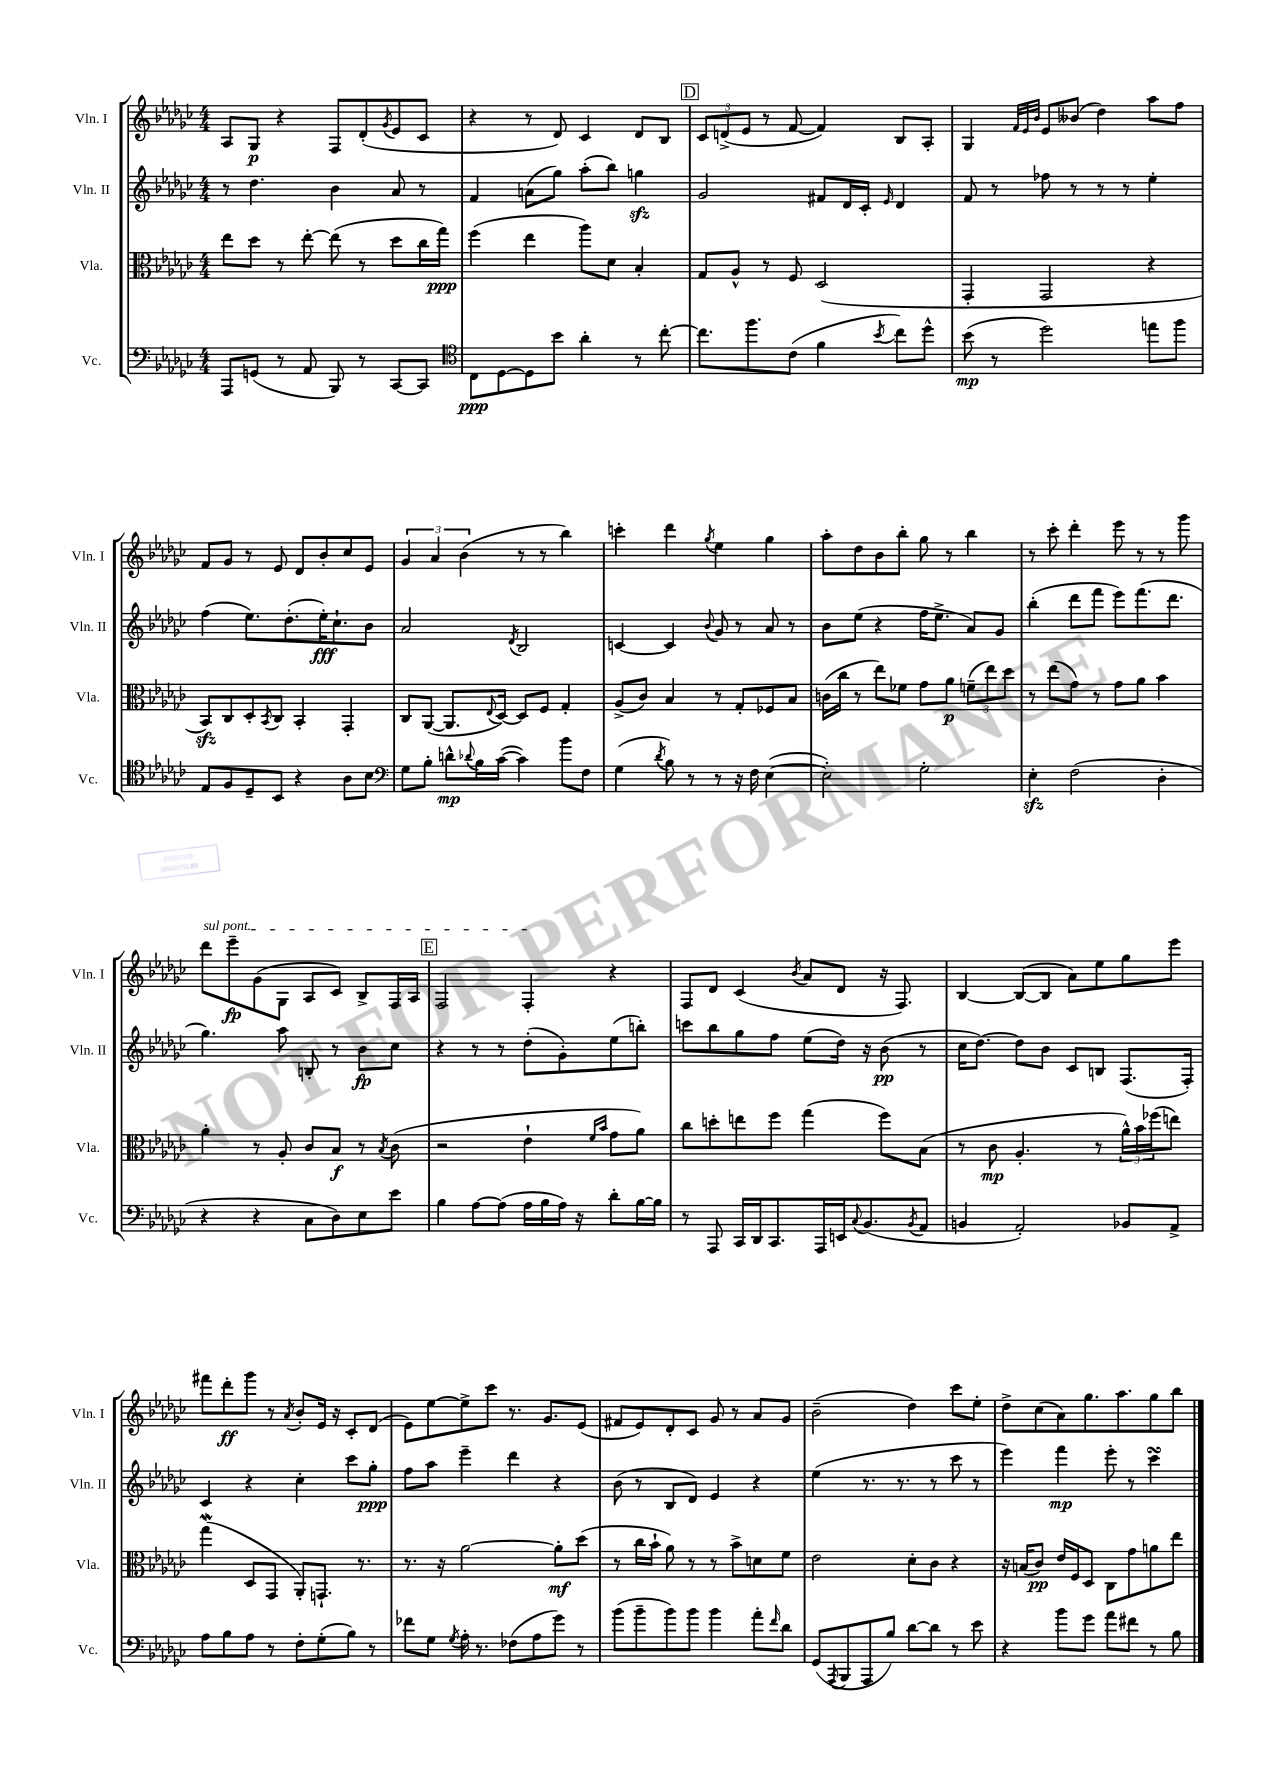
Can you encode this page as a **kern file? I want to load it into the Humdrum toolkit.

**kern	**dynam	**kern	**dynam	**kern	**dynam	**kern	**dynam
*part4	*part4	*part3	*part3	*part2	*part2	*part1	*part1
*staff4	*staff4	*staff3	*staff3	*staff2	*staff2	*staff1	*staff1
*I"Vc.	*	*I"Vla.	*	*I"Vln. II	*	*I"Vln. I	*
*I'Vc.	*	*I'Vla.	*	*I'Vln. II	*	*I'Vln. I	*
*clefF4	*	*clefC3	*	*clefG2	*	*clefG2	*
*k[b-e-a-d-g-c-]	*	*k[b-e-a-d-g-c-]	*	*k[b-e-a-d-g-c-]	*	*k[b-e-a-d-g-c-]	*
*M4/4	*	*M4/4	*	*M4/4	*	*M4/4	*
=22	=22	=22	=22	=22	=22	=22	=22
8AAA-/L	.	8ee-\L	.	8r	.	8A-/L	.
(8GGn/J	.	8dd-\J	.	4.dd-\	.	8G-/J	p
8r	.	8r	.	.	.	4r	.
8AA-/	.	[8ee-'\	.	.	.	.	.
8BBB-/)	.	(8ee-\]	.	4b-\	.	8F/L	.
8r	.	8r	.	.	.	(8d-'/	.
.	.	.	.	.	.	8qg-/	.
[8CC-/L	.	8dd-\L	.	8a-/	.	8e-/	.
8CC-/J]	.	16cc-\L	.	8r	.	8c-/J	.
.	.	16gg-\JJ)	ppp	.	.	.	.
=23	=23	=23	=23	=23	=23	=23	=23
*clefC4	*	*	*	*	*	*	*
8C-\L	ppp	(4ff\	.	4f/	.	4r	.
[8D-\	.	.	.	.	.	.	.
8D-\]	.	4ee-\	.	(8an\L	.	8r	.
8b-\J	.	.	.	8gg-\J)	.	8d-/)	.
4a-'\	.	8aa-\L)	.	(8aa-'\L	.	4c-/	.
.	.	8d-\J	.	8bb-\J)	.	.	.
8r	.	4B-'/	.	4ggnzz\	.	8d-/L	.
[8cc-'\	.	.	.	.	.	8B-/J	.
!!LO:REH:place=s1:t=D
=24	=24	=24	=24	=24	=24	=24	=24
8.cc-\L]	.	8G-/L	.	2g-/	.	12c-/L	.
.	.	.	.	.	.	(12dn^/	.
.	.	8A-^^/J	.	.	.	.	.
.	.	.	.	.	.	12e-/J	.
8.ff\	.	.	.	.	.	.	.
.	.	8r	.	.	.	8r	.
(8c-\J	.	8F/	.	.	.	[8f/	.
4f\	.	(2D-/	.	8f#X/L	.	4f/])	.
.	.	.	.	16d-/L	.	.	.
.	.	.	.	16c-'/JJ	.	.	.
8qb-/	.	.	.	16qqe-/	.	.	.
8cc-\L)	.	.	.	4d-/	.	8B-/L	.
8dd-^^\J	.	.	.	.	.	8A-'/J	.
=25	=25	=25	=25	=25	=25	=25	=25
(8b-\	mp	4GG-'/	.	8f/	.	4G-/	.
8r	.	.	.	8r	.	.	.
.	.	.	.	.	.	32qqf/LLL	.
.	.	.	.	.	.	32qqe-/	.
.	.	.	.	.	.	32qqb-/JJJ	.
2dd-\)	.	2GG-/	.	8ff-X\	.	8e-/L	.
.	.	.	.	8r	.	(8b--X/J	.
.	.	.	.	8r	.	4dd-\)	.
.	.	.	.	8r	.	.	.
8een\L	.	4r	.	4ee-'\	.	8aa-\L	.
8ff\J	.	.	.	.	.	8ff\J	.
!!LO:LB:g=z
=26	=26	=26	=26	=26	=26	=26	=26
8E-/L	.	8BB-zz/L)	.	(4ff\	.	8f/L	.
8F/	.	8C-/	.	.	.	8g-/J	.
8D-~/	.	8D-'/	.	8.ee-\L)	.	8r	.
.	.	8qBB-/	.	.	.	.	.
8BB-/J	.	8C-/J	.	.	.	8e-/	.
.	.	.	.	(8.dd-'\	.	.	.
4r	.	4BB-'/	.	.	.	8d-/L	.
.	.	.	.	16ee-'\K)	fff	8b-'/	.
.	.	.	.	8.cc-`\	.	.	.
8A-\L	.	4GG-'/	.	.	.	8cc-/	.
8B-\J	.	.	.	8b-\J	.	8e-/J	.
=27	=27	=27	=27	=27	=27	=27	=27
*clefF4	*	*	*	*	*	*	*
8G-\L	.	8C-/L	.	2a-/	.	6g-/	.
8B-'\J	.	([8AA-/J	.	.	.	.	.
.	.	.	.	.	.	6a-/	.
8dn^^\L	mp	8.AA-/L]	.	.	.	.	.
.	.	.	.	.	.	(6b-\	.
8qqd-X/	.	.	.	.	.	.	.
16B-\L	.	.	.	.	.	.	.
.	.	8qqE-/	.	.	.	.	.
([16c-\JJ	.	[16D-/Jk)	.	.	.	.	.
.	.	.	.	8qd-/	.	.	.
4c-\])	.	8D-/L]	.	2B-/	.	8r	.
.	.	8F/J	.	.	.	8r	.
8b-\L	.	4G-'/	.	.	.	4bb-\)	.
8F\J	.	.	.	.	.	.	.
=28	=28	=28	=28	=28	=28	=28	=28
(4G-\	.	(8A-^/L	.	[4cn/	.	4cccn'\	.
.	.	8c-/J)	.	.	.	.	.
8qd-/	.	.	.	.	.	.	.
8B-\)	.	4B-/	.	4c/]	.	4ddd-\	.
8r	.	.	.	.	.	.	.
.	.	.	.	8qqb-/	.	8qgg-/	.
8r	.	8r	.	8g-/	.	4ee-\	.
16r	.	8G-'/L	.	8r	.	.	.
16F\	.	.	.	.	.	.	.
([4E-\	.	8F-X/	.	8a-/	.	4gg-\	.
.	.	8B-/J	.	8r	.	.	.
=29	=29	=29	=29	=29	=29	=29	=29
2E-'\])	.	(16cn\LL	.	8b-\L	.	8aa-'\L	.
.	.	16cc-\JJ	.	.	.	.	.
.	.	8r	.	(8ee-\J	.	8dd-\	.
.	.	8ee-\L)	.	4r	.	8b-\	.
.	.	8f-X\J	.	.	.	8bb-'\J	.
2G-'\	.	8g-\L	.	16ff\KL	.	8gg-\	.
.	.	.	.	8.ee-^\J	.	.	.
.	.	8a-\J	p	.	.	8r	.
.	.	(12fn~\L	.	8a-/L)	.	4bb-\	.
.	.	12ee-\)	.	.	.	.	.
.	.	.	.	8g-/J	.	.	.
.	.	12dd-\J	.	.	.	.	.
=30	=30	=30	=30	=30	=30	=30	=30
4E-zz'\	.	8r	.	(4bb-'\	.	8r	.
.	.	(8ee-\L	.	.	.	8ccc-'\	.
(2F\	.	8g-\J)	.	8ddd-\L	.	4ddd-'\	.
.	.	8r	.	8fff\J	.	.	.
.	.	8g-\L	.	8eee-\L)	.	8eee-\	.
.	.	8a-\J	.	(8.fff\	.	8r	.
4D-'\	.	4b-\	.	.	.	8r	.
.	.	.	.	8.ddd-\J	.	.	.
.	.	.	.	.	.	8ggg-\	.
!!LO:LB:g=z
=31	=31	=31	=31	=31	=31	=31	=31
!	!	!	!	!	!	!LO:TX:a:i:t=sul pont.	!
4r	.	4a-'\	.	4.gg-\)	.	8ddd-\L	.
.	.	.	.	.	.	8eee-~\	fp
4r	.	8r	.	.	.	(8g-\	.
.	.	8A-'/	.	8aa-\	.	8G-\J	.
8C-\L	.	8c-/L	.	8Bn'/	.	8A-/L	.
8D-\)	.	8B-/J	f	8r	.	8c-/J)	.
8E-\	.	8r	.	8b-\L	fp	8B-^/L	.
.	.	8qB-/	.	.	.	.	.
8e-\J	.	(8c-\	.	8cc-\J	.	16F/L	.
.	.	.	.	.	.	16A-/JJ	.
!!LO:REH:place=s1:t=E
=32	=32	=32	=32	=32	=32	=32	=32
4B-\	.	2r	.	4r	.	2F/	.
[8A-\L	.	.	.	8r	.	.	.
(8A-\J]	.	.	.	8r	.	.	.
16A-\LL	.	4e-`\	.	(8dd-'\L	.	4F'/	.
16B-\	.	.	.	.	.	.	.
16A-\JJ)	.	.	.	8g-'\)	.	.	.
16r	.	.	.	.	.	.	.
.	.	16qqf/LL	.	.	.	.	.
.	.	16qqb-/JJ	.	.	.	.	.
8d-'\L	.	8g-\L	.	(8ee-\	.	4r	.
[16B-\L	.	8a-\J)	.	8bbn'\J)	.	.	.
16B-\JJ]	.	.	.	.	.	.	.
=33	=33	=33	=33	=33	=33	=33	=33
8r	.	8cc-\L	.	8cccn\L	.	8F/L	.
8AAA-/	.	8ddn'\	.	8bb-\	.	8d-/J	.
16CC-/LL	.	8een\	.	8gg-\	.	(4c-/	.
16DD-/J	.	.	.	.	.	.	.
8.CC-/	.	8ff\J	.	8ff\J	.	.	.
.	.	.	.	.	.	8qb-/	.
.	.	(4gg-\	.	(8ee-\L	.	8a-/L	.
16AAA-/L	.	.	.	.	.	.	.
16EEn/J	.	.	.	16dd-\Jk)	.	8d-/J	.
8qqC-/	.	.	.	.	.	.	.
(8.BB-/	.	.	.	16r	.	.	.
.	.	8ff\L)	.	(8b-\	pp	16r	.
.	.	.	.	.	.	8.F/)	.
8qBB-/	.	.	.	.	.	.	.
8AA-/J	.	(8B-\J	.	8r	.	.	.
=34	=34	=34	=34	=34	=34	=34	=34
4BBn/	.	8r	.	16cc-\KL	.	[4B-/	.
.	.	.	.	[8.dd-\J)	.	.	.
.	.	8c-\	mp	.	.	.	.
2AA-'/)	.	4.A-'/	.	8dd-\L]	.	(8B-/L_	.
.	.	.	.	8b-\J	.	8B-/J]	.
.	.	.	.	8c-/L	.	8a-\L)	.
.	.	8r	.	8Bn/J	.	8ee-\	.
8BB-X/L	.	24a-^^\LL)	.	(8.F/L	.	8gg-\	.
.	.	24b-\	.	.	.	.	.
.	.	(24ff-X\J	.	.	.	.	.
8AA-^/J	.	8een\J)	.	.	.	8eee-\J	.
.	.	.	.	16F'/Jk)	.	.	.
!!LO:LB:g=z
=35	=35	=35	=35	=35	=35	=35	=35
8A-\L	.	(4gg-w\	.	4c-/	.	8fff#X\L	.
8B-\	.	.	.	.	.	8ddd-'\	ff
8A-\J	.	8D-/L	.	4r	.	8ggg-\J	.
8r	.	8GG-/J	.	.	.	8r	.
.	.	.	.	.	.	8qa-/	.
8F'\L	.	8AA-'/L)	.	4cc-'\	.	8b-'/L	.
(8G-'\	.	8.GGn`/J	.	.	.	16e-/Jk	.
.	.	.	.	.	.	16r	.
8B-\J)	.	.	.	8ccc-\L	.	8c-'/L	.
.	.	8.r	.	.	.	.	.
8r	.	.	.	8gg-'\J	ppp	(8d-/J	.
=36	=36	=36	=36	=36	=36	=36	=36
8f-X\L	.	8.r	.	8ff\L	.	8e-\L)	.
8G-\J	.	.	.	8aa-\J	.	[8ee-\	.
.	.	16r	.	.	.	.	.
8qG-/	.	.	.	.	.	.	.
16A-'\	.	[2a-\	.	4eee-~\	.	8ee-^\]	.
8.r	.	.	.	.	.	.	.
.	.	.	.	.	.	8ccc-\J	.
(8F-X\L	.	.	.	4ddd-\	.	8.r	.
8A-\	.	.	.	.	.	.	.
.	.	.	.	.	.	8.g-/L	.
8g-\J)	.	8a-'\L]	mf	4r	.	.	.
8r	.	(8dd-\J	.	.	.	(8e-/J	.
=37	=37	=37	=37	=37	=37	=37	=37
(8b-\L	.	8r	.	(8b-\	.	8f#X/L	.
8b-~\	.	16cc-\LL	.	8r	.	8e-/)	.
.	.	16b-`\JJ	.	.	.	.	.
8b-\)	.	8a-\)	.	8B-/L	.	8d-'/	.
8b-\J	.	8r	.	8d-/J)	.	8c-/J	.
4b-\	.	8r	.	4e-/	.	8g-/	.
.	.	8b-^\L	.	.	.	8r	.
8a-'\L	.	8dn\	.	4r	.	8a-/L	.
16qqf/	.	.	.	.	.	.	.
8d-\J	.	8f\J	.	.	.	8g-/J	.
=38	=38	=38	=38	=38	=38	=38	=38
(8GG-/L	.	2e-\	.	(4ee-\	.	(2b-~\	.
8qAAA-/	.	.	.	.	.	.	.
8BBB-/	.	.	.	.	.	.	.
8AAA-/	.	.	.	8.r	.	.	.
8B-/J)	.	.	.	.	.	.	.
.	.	.	.	8.r	.	.	.
[8d-\L	.	8d-'\L	.	.	.	4dd-\)	.
8d-\J]	.	8c-\J	.	8r	.	.	.
8r	.	4r	.	8ccc-\	.	8ccc-\L	.
8e-\	.	.	.	8r	.	8ee-'\J	.
=39	=39	=39	=39	=39	=39	=39	=39
4r	.	16r	.	4eee-\)	.	8dd-^\L	.
.	.	(16Bn/KL	.	.	.	.	.
.	.	8c-/J)	pp	.	.	(8cc-\	.
8b-\L	.	16e-/LL	.	4fff\	mp	8a-\)	.
.	.	16F/J	.	.	.	.	.
8g-\J	.	8D-/J	.	.	.	8.gg-\	.
8a-\L	.	8C-\L	.	8eee-'\	.	.	.
.	.	.	.	.	.	8.aa-\	.
8f#X\J	.	8g-\	.	8r	.	.	.
8r	.	8an\	.	4ccc-sSSs\	.	8gg-\	.
8B-\	.	8ee-\J	.	.	.	8bb-\J	.
==	==	==	==	==	==	==	==
*-	*-	*-	*-	*-	*-	*-	*-
